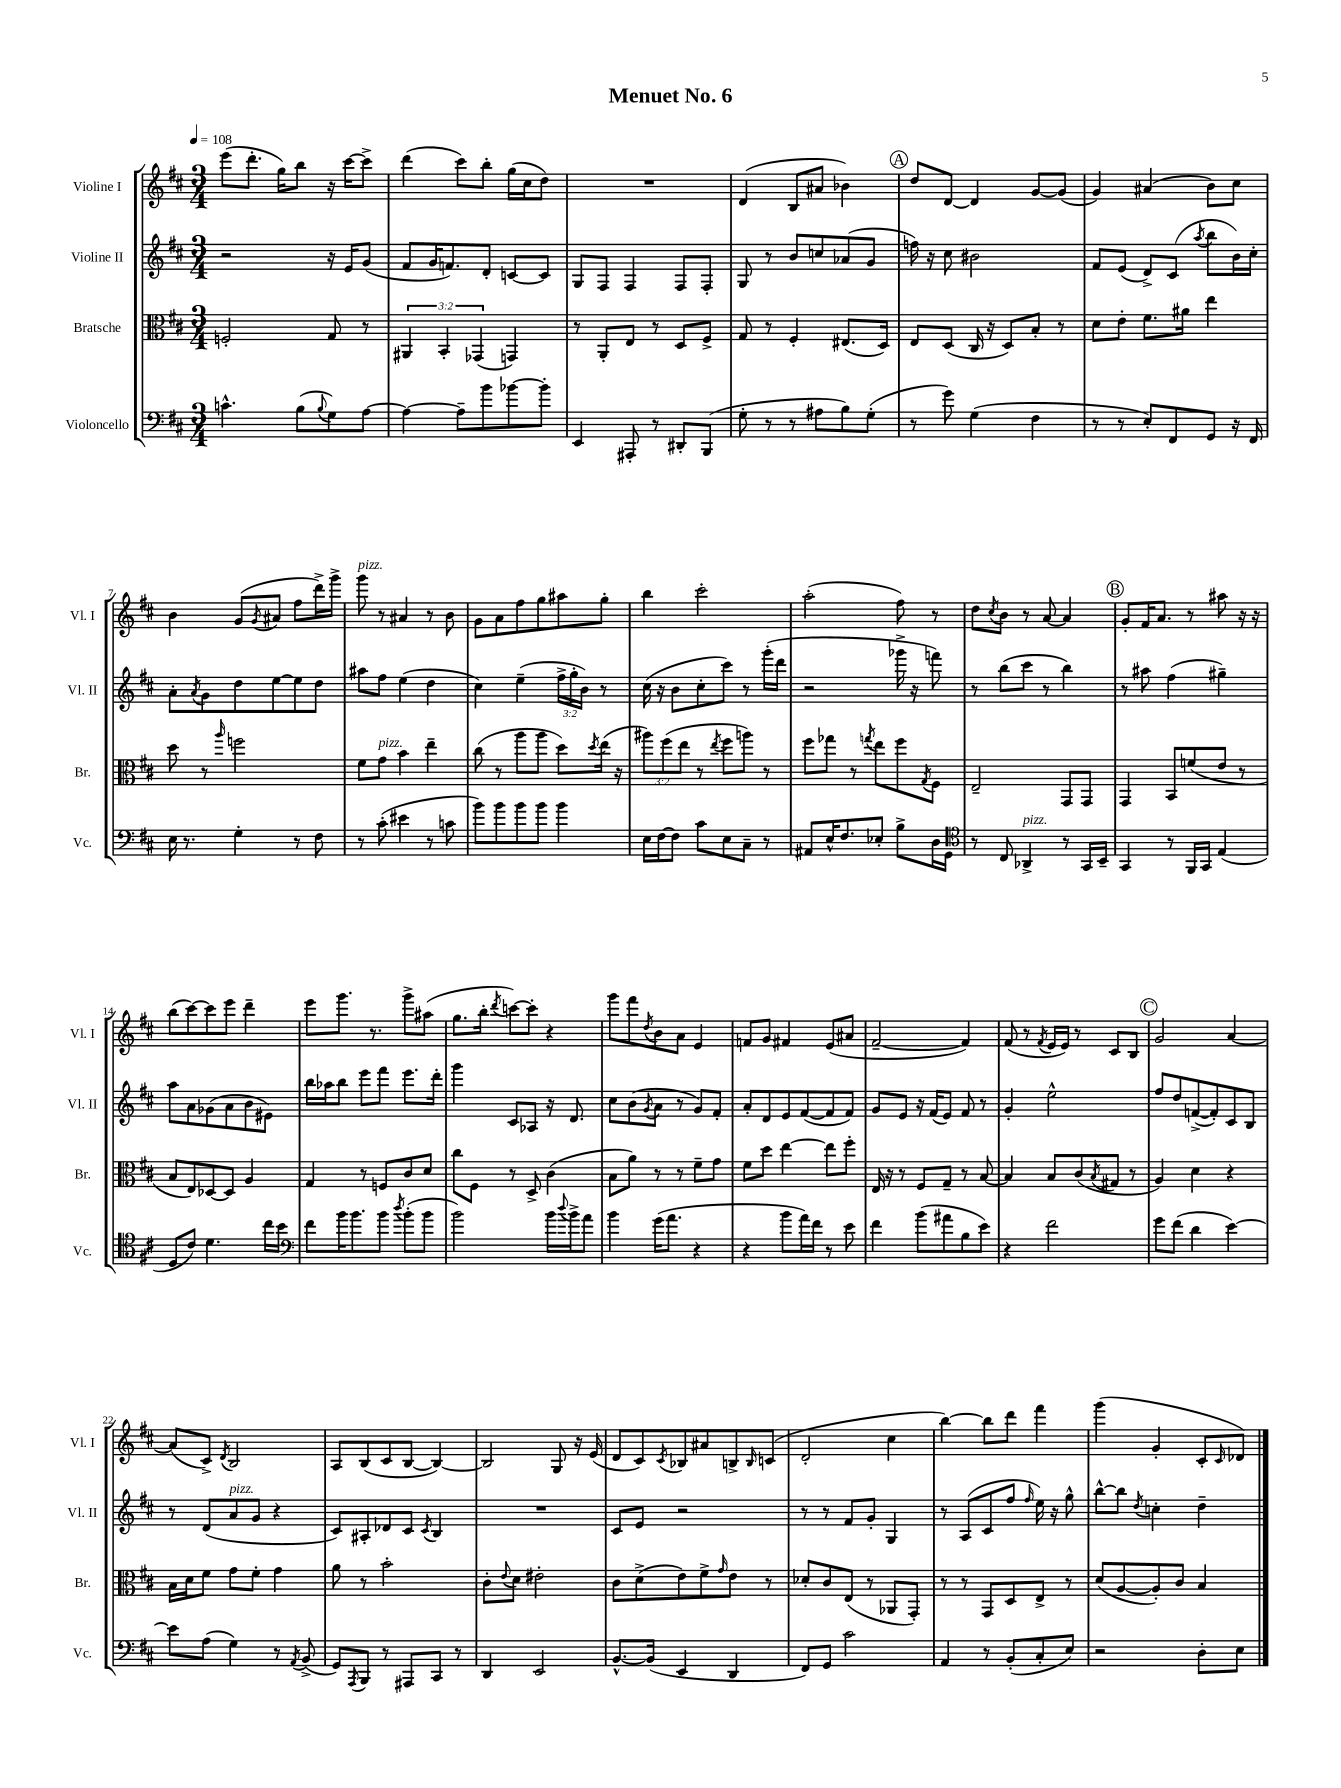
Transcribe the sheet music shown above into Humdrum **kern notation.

**kern	**kern	**kern	**kern
*part4	*part3	*part2	*part1
*staff4	*staff3	*staff2	*staff1
*I"Violoncello	*I"Bratsche	*I"Violine II	*I"Violine I
*I'Vc.	*I'Br.	*I'Vl. II	*I'Vl. I
*clefF4	*clefC3	*clefG2	*clefG2
*k[f#c#]	*k[f#c#]	*k[f#c#]	*k[f#c#]
*M3/4	*M3/4	*M3/4	*M3/4
*MM108	*MM108	*MM108	*MM108
=1	=1	=1	=1
4.cn^^\	2Fn'/	2r	(8eee\L
.	.	.	8.ddd'\J
.	.	.	16gg\KL)
(8B\L	.	.	8bb\J
8qqB/	.	.	.
8G\)	8G/	16r	16r
.	.	16e/KL	[16ccc#\KL
[8A\J	8r	(8g/J	8ccc#^\J]
=2	=2	=2	=2
4A\_	6AA#X/	8f#/L	(4ddd\
.	.	16g/K	.
.	6BB'/	.	.
.	.	8.fn/)	.
8A~\L]	.	.	8ccc#\L)
.	(6GG-X/	.	.
8b\	.	8d'/J	8bb'\J
[8b-X\	4GGn/)	[8cn/L	(16gg\LL
.	.	.	16cc#\J
8b-'\J]	.	8c/J]	8dd\J)
=3	=3	=3	=3
4EE/	8r	8G/L	2.r
.	8AA'/L	8F#/J	.
8AAA#X'/	8E/J	4F#/	.
8r	8r	.	.
8DD#X'/L	8D/L	8F#/L	.
(8BBB/J	8F#^/J	8F#'/J	.
=4	=4	=4	=4
8G'\	8G/	8G/	(4d/
8r	8r	8r	.
8r	4F#'/	8b/L	8B/L
8A#X\L	.	8ccn/	8a#X/J
8B\)	(8.E#X/L	(8a-X/	4b-X\)
(8G'\J	.	8g/J	.
.	16D/Jk)	.	.
!!LO:REH:place=s1:t=A
=5	=5	=5	=5
8r	8E/L	16ffn\)	8dd/L
.	.	16r	.
8g\)	(8D/J	8cc#\	[8d/J
(4G\	16C#/	2b#X\	4d/]
.	16r	.	.
.	8D/L)	.	.
4F#\	8B'/J	.	[8g/L
.	8r	.	(8g/J]
=6	=6	=6	=6
8r	8d\L	8f#/L	4g/)
8r	8e'\J	(8e/J	.
8E'/L)	8.f#\L	8d^/L)	(4a#X/
8FF#/	.	(8c#/J	.
.	16a#X\Jk	.	.
.	.	8qaa/	.
8GG/J	4ee\	8bb\L	8b\L)
16r	.	16b\L)	8cc#\J
16FF#/	.	16cc#'\JJ	.
!!LO:LB:g=z
=7	=7	=7	=7
16E\	8dd\	8a'\L	4b\
8.r	.	.	.
.	.	8qa/	.
.	8r	8g\	.
.	16qqaa/	.	.
4G'\	2ffn\	8dd\	(8g/L
.	.	.	8qg/
.	.	[8ee\	8a#X/J
8r	.	8ee\]	8ff#\L
8F#\	.	8dd\J	16ddd^\L)
.	.	.	16ggg^\JJ
=8	=8	=8	=8
!	!	!	!LO:TX:a:i:t=pizz.
8r	8f#\L	8aa#X\L	8ggg\
!	!LO:TX:a:i:t=pizz.	!	!
(8c#'\	8g\J	8ff#\J	8r
4e#X\	4b\	(4ee\	4a#X/
8r	4ee~\	4dd\	8r
8cn\	.	.	8b\
=9	=9	=9	=9
8b\L)	(8cc#\	4cc#\)	8g\L
8b\	8r	.	8a\
8b\	8aa\L	(4ee~\	8ff#\
8b\J	8aa\J	.	8gg\
4b\	8dd\L)	24ff#^\LL	8aa#X\
.	.	24gg'\	.
.	.	24b\JJ)	.
.	8qdd/	.	.
.	(16ee\Jk	8r	8gg'\J
.	16r	.	.
=10	=10	=10	=10
16E\LL	12aa#X\L)	(16cc#\	4bb\
[16F#\J	.	16r	.
.	(12ff#\	.	.
8F#\J]	.	8b\L	.
.	12ee\J	.	.
8c#\L	8r	8cc#'\	2ccc#'\
.	8qee/	.	.
8E\	8ff#\L	8ccc#\J)	.
8C#~\J	8aan\J)	8r	.
8r	8r	(16ggg'\LL	.
.	.	16ddd\JJ	.
=11	=11	=11	=11
8AA#X/L	8ff#\L	2r	(2aa'\
16E^^/K	8gg-X\J	.	.
8.F#/	.	.	.
.	8r	.	.
.	8qggn/	.	.
8E-X'/J	8ee\L	.	.
8B^\L	8ff#\	16ggg-X^\	8ff#\)
.	.	16r	.
.	8qG/	.	.
16D\L	8F#\J	8fffn\)	8r
16GG\JJ	.	.	.
=12	=12	=12	=12
*clefC4	*	*	*
8r	2E~/	8r	8dd\L
.	.	.	8qcc#/
8C#/	.	(8bb\L	8b\J
!LO:TX:a:i:t=pizz.	!	!	!
4AA-X^/	.	8ccc#\J	8r
.	.	8r	[8a/
8r	8GG/L	4bb\)	4a/]
16GG/LL	8GG/J	.	.
16BB~/JJ	.	.	.
!!LO:REH:place=s1:t=B
=13	=13	=13	=13
4GG/	4GG/	8r	8g'/L
.	.	8aa#X\	16f#/K
.	.	.	8.a/J
8r	8BB/L	(4ff#\	.
16FF#/LL	(8fn/	.	8r
16GG/JJ	.	.	.
(4E/	8e/J	4gg#X~\)	8aa#X\
.	8r	.	16r
.	.	.	16r
!!LO:LB:g=z
=14	=14	=14	=14
8D/L	8B/L	8aa\L	(8bb\L
8c#/J)	8E/)	8a\	[8ccc#\)
4.d\	[8D-X/	(8g-X\	8ccc#\]
.	8D-/J]	8a\	8eee\J
.	4A/	8b\	4ddd~\
16cc#\LL	.	8e#X\J)	.
16b\JJ	.	.	.
=15	=15	=15	=15
*clefF4	*	*	*
8f#\L	4G/	16bb\LL	8eee\L
.	.	16aa-X\J	.
16b\K	.	8bb\J	8.ggg\J
8.b\	.	.	.
.	8r	8eee\L	.
.	.	.	8.r
8b\J	8Fn/L	8fff#\J	.
8qdd/	.	.	.
(8b'\L	8c#/	8.eee\L	8ggg^\L
8b\J	8d/J	.	(8aa#X\J
.	.	16ddd'\Jk	.
=16	=16	=16	=16
2b\)	8cc#\L	4ggg\	8.gg\L
.	8F#\J	.	.
.	.	.	16bb'\Jk
.	.	.	8qddd/
.	8r	8c#/L	[8cccn\L)
.	8D^/	8A-X/J	8ccc'\J]
16b\LL	(4c#\	16r	4r
8qqdd/	.	.	.
16b^\J	.	8.d/	.
8a\J	.	.	.
=17	=17	=17	=17
4b\	8B\L	8cc#\L	8ggg\L
.	8a\J)	(8b\	8fff#\
.	.	8qg/	8qdd/
(16g\KL	8r	8a\J	8b\
8.a\J	.	.	.
.	8r	8r	8a\J
4r	8f#~\L	8g/L)	4e/
.	8g\J	8f#'/J	.
=18	=18	=18	=18
4r	8f#\L	8a'/L	8fn/L
.	8dd\J	8d/	8g/J
8b\L	[4ee\	8e/	4f#X/
16a\L)	.	([8f#/	.
16f#\JJ	.	.	.
8r	8ee\L]	8f#/]	(8e/L
8e\	8ff#'\J	8f#/J)	8a#X/J
=19	=19	=19	=19
4f#\	16E/	8g/L	[2f#~/
.	16r	.	.
.	8r	8e/J	.
(8b\L	8F#/L	16r	.
.	.	(16f#/KL	.
8a#X\	8G~/J	8e/J)	.
8B\	8r	8f#/	4f#/])
8e\J)	[8B/	8r	.
=20	=20	=20	=20
4r	4B/]	4g'/	(8f#/
.	.	.	8r
.	.	.	8qf#/
2f#\	8B/L	2ee^^\	16e/LL
.	.	.	16e/JJ)
.	(8c#/	.	8r
.	8qB/	.	.
.	8G#X/J	.	8c#/L
.	8r	.	8B/J
!!LO:REH:place=s1:t=C
=21	=21	=21	=21
8g\L	4A/)	8ff#/L	2g/
(8f#\J	.	8dd/	.
4d\	4d\	([8fn^/	.
.	.	8f'/])	.
[4e\)	4r	8c#/	[4a/
.	.	8B/J	.
!!LO:LB:g=z
=22	=22	=22	=22
8e\L]	16B\LL	8r	(8a/L]
.	16d\J	.	.
(8A\J	8f#\J	(8d/L	8c#^/J)
.	.	.	8qd/
!	!	!LO:TX:a:i:t=pizz.	!
4G\)	8g\L	8a/	2B/
.	8f#'\J	8g/J	.
8r	4g\	4r	.
8qAA/	.	.	.
(8BB^/	.	.	.
=23	=23	=23	=23
8GG/L)	8a\	8c#/L)	8A/L
8qAAA/	.	.	.
8BBB/J	8r	8A#X'/	(8B/
8r	2b'\	8d-X/	8c#/
8AAA#X/L	.	8c#/J	[8B/J
.	.	8qc#/	.
8CC#/J	.	4B/	4B/_)
8r	.	.	.
=24	=24	=24	=24
4DD/	8c#'\L	2.r	2B/]
.	8qqe/	.	.
.	8d\J	.	.
2EE/	2e#X'\	.	.
.	.	.	8G/
.	.	.	16r
.	.	.	(16e/
=25	=25	=25	=25
[8.BB^^/L	8c#\L	8c#/L	8d/L
.	(8d^\	8e/J	8c#/)
(16BB/Jk]	.	.	.
.	.	.	8qc#/
4EE/	8e\)	2r	8B-X/
.	8f#^\	.	8a#X/
.	16qqg/	.	.
4DD/	8e\J	.	8Bn^/
.	.	.	16qqB/
.	8r	.	(8cn/J
=26	=26	=26	=26
8FF#/L)	8d-X'/L	8r	2d'/
8GG/J	8c#/	8r	.
2c#\	(8E/J	8f#/L	.
.	8r	8g'/J	.
.	8AA-X/L	4G/	4cc#\
.	8GG'/J)	.	.
=27	=27	=27	=27
4AA/	8r	8r	[4bb\)
.	8r	(8A/L	.
8r	8GG/L	8c#/	8bb\L]
(8BB'/L	8D/	8ff#/J	8ddd\J
.	.	16qqff#/	.
8C#'/	8E^/J	16ee\)	4fff#\
.	.	16r	.
8E/J)	8r	8gg^^\	.
=28	=28	=28	=28
2r	(8d/L	[8bb^^\L	(4ggg\
.	[8A/	8bb\J]	.
.	.	8qdd/	.
.	8A'/])	4ccn'\	4g'/
.	8c#/J	.	.
8D'\L	4B/	4dd~\	8c#'/L
.	.	.	16qqc#/
8E\J	.	.	8d-X/J)
==	==	==	==
*-	*-	*-	*-
